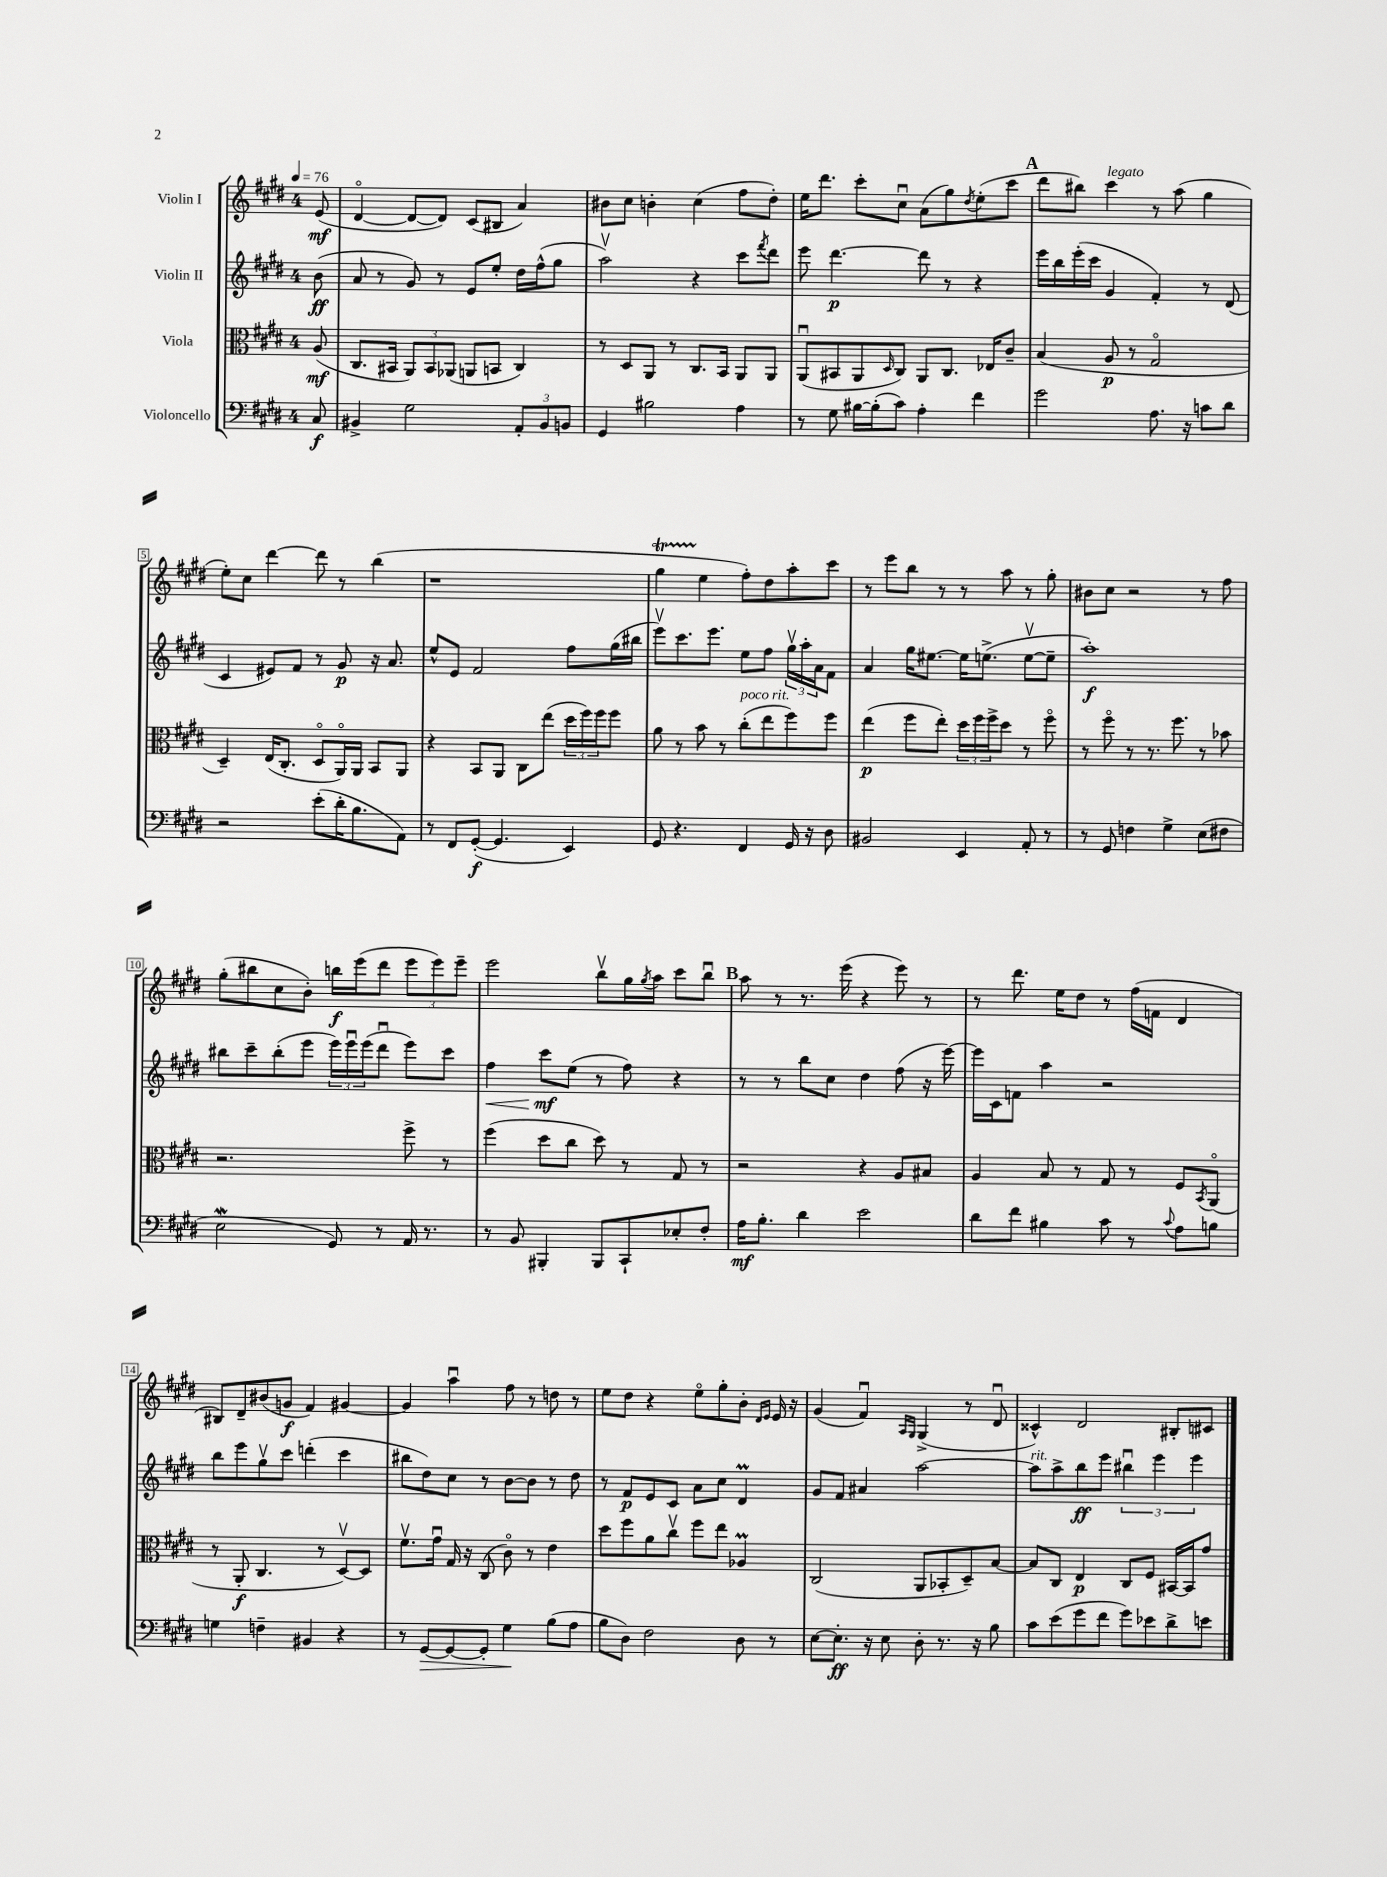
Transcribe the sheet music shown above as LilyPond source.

<<
\new StaffGroup <<
\new Staff = "s0" \with { instrumentName = "Violin I" } {
    \clef treble \key e \major \once \override Staff.TimeSignature.style = #'single-digit \time 4/4 \partial 8 \tempo 4 = 76
    e'8\mf( |
    dis'4~\flageolet dis'8~ dis'8) cis'8( bis8 a'4) |
    bis'8 cis''8 b'4-. cis''4( fis''8 dis''8-.) |
    e''16 dis'''8. cis'''8-. cis''8\downbow a'8( gis''8) \acciaccatura { dis''8 } e''8-.( cis'''8 |
    \mark \markup { \bold "A" } dis'''8 bis''8) cis'''4^\markup { \italic "legato" } r8 a''8( gis''4 |
    e''8-.) cis''8 dis'''4~ dis'''8 r8 b''4( |
    r1 |
    gis''4\startTrillSpan e''4\stopTrillSpan fis''8-.) dis''8 a''8-. cis'''8 |
    r8 e'''8 b''8 r8 r8 a''8 r8 gis''8-. |
    bis'8 cis''8 r2 r8 fis''8 |
    gis''8-.( bis''8 cis''8 b'8-.) b''16\f e'''16( dis'''8 \tuplet 3/2 { e'''8 e'''8) e'''8-- } |
    e'''2 b''8\upbow gis''16 \acciaccatura { gis''8 } a''16 cis'''8 b''8\downbow |
    \mark \markup { \bold "B" } a''8 r8 r8. e'''16( r4 e'''8) r8 |
    r8 dis'''8. e''16 dis''8 r8 fis''16( f'16 dis'4 |
    bis8) dis'8-- bis'8( g'8\f fis'4) gis'4~ |
    gis'4 a''4\downbow fis''8 r8 d''8 r8 |
    e''8 dis''8 r4 e''8\flageolet gis''8-. b'8-. \grace { dis'16 e'16 } e'16 r16 |
    gis'4( fis'4\downbow) \grace { a16 gis16 } gis4->( r8 dis'8\downbow |
    cisis'4-^) dis'2 bis8-. cis'8 \bar "|." |
}
\new Staff = "s1" \with { instrumentName = "Violin II" } {
    \clef treble \key e \major \once \override Staff.TimeSignature.style = #'single-digit \time 4/4 \partial 8
    b'8\ff( |
    a'8 r8 gis'8) r8 e'8 e''8-. dis''16 fis''16-^( gis''8 |
    a''2\upbow) r4 cis'''8 \acciaccatura { fis'''8 } dis'''8 |
    e'''8 dis'''4.~\p dis'''8 r8 r4 |
    \mark \markup { \bold "A" } e'''16 b''16 e'''16-.( cis'''16 gis'4 fis'4-.) r8 dis'8( |
    cis'4 eis'8) fis'8 r8 gis'8\p r16 a'8. |
    e''8-^ e'8 fis'2 fis''8 gis''16( bis''16 |
    e'''8\upbow) cis'''8. e'''8. e''8 fis''8 \tuplet 3/2 { gis''16\upbow a''16-. a'16 } fis'8 |
    a'4 gis''16 eis''8.~ eis''16 e''8.->( e''8~\upbow e''8-- |
    a''1-.\f) |
    bis''8 cis'''8-- bis''8-.( e'''8 \tuplet 3/2 { e'''16) e'''16\downbow e'''16( } dis'''8\downbow e'''8) cis'''8 |
    fis''4\< cis'''8\mf\! e''8( r8 fis''8) r4 |
    \mark \markup { \bold "B" } r8 r8 b''8 cis''8 dis''4 fis''8( r16 e'''16~) |
    e'''16 cis'16 f'8 a''4 r2 |
    b''8 e'''8 gis''8\upbow cis'''8 d'''4-.( cis'''4 |
    bis''8 dis''8) cis''8 r8 b'8~ b'8 r8 dis''8 |
    r8 fis'8\p e'8 cis'8 a'8 cis''8 dis'4\prall |
    gis'8 fis'8 ais'4 a''2~ |
    a''8^\markup { \italic "rit." } a''8-> b''8\ff e'''8 \tuplet 3/2 { bis''4\downbow e'''4 e'''4 } \bar "|." |
}
\new Staff = "s2" \with { instrumentName = "Viola" } {
    \clef alto \key e \major \once \override Staff.TimeSignature.style = #'single-digit \time 4/4 \partial 8
    a8\mf( |
    cis8. bis,16 \tuplet 3/2 { a,8) bis,8 aes,8( } a,8 b,8 cis4) |
    r8 dis8 a,8 r8 cis8. b,16 a,8 a,8 |
    a,8\downbow( bis,8 a,8 \grace { dis16 } cis8) a,8 cis8. ees16 cis'8-- |
    \mark \markup { \bold "A" } b4( a8\p r8 gis2\flageolet |
    dis4--) e16( cis8.-. dis8\flageolet a,16\flageolet) a,16 b,8 a,8 |
    r4 b,8 a,8 cis8 e''8( \tuplet 3/2 { dis''16 fis''16) fis''16 } fis''8 |
    a'8 r8 b'8 r8 cis''8-.^\markup { \italic "poco rit." }( e''8 fis''8) fis''8 |
    e''4\p( fis''8 e''8-.) \tuplet 3/2 { dis''16 fis''16 fis''16-> } dis''8 r8 fis''8\flageolet |
    r8 fis''8\flageolet r8 r8. fis''8. r8 bes'8 |
    r2. fis''8-> r8 |
    fis''4( dis''8 cis''8 dis''8) r8 gis8 r8 |
    \mark \markup { \bold "B" } r2 r4 a8 bis8 |
    a4 b8 r8 gis8 r8 fis8 \acciaccatura { b,8 } a,8\flageolet( |
    r8 a,8-.\f cis4. r8 dis8~\upbow) dis8 |
    fis'8.\upbow gis'16\downbow gis16 r16 cis8( cis'8\flageolet) r8 e'4 |
    dis''8 fis''8 a'8 cis''8\upbow fis''8 e''8 aes4\prall |
    cis2( a,8 bes,8-. dis8--) b8~ |
    b8 cis8 e4\p cis8 fis8 bis,16~ bis,16 gis'8 \bar "|." |
}
\new Staff = "s3" \with { instrumentName = "Violoncello" } {
    \clef bass \key e \major \once \override Staff.TimeSignature.style = #'single-digit \time 4/4 \partial 8
    cis8\f |
    bis,4-> gis2 \tuplet 3/2 { a,8-. bis,8 b,8 } |
    gis,4 bis2 a4 |
    r8 gis8 bis16~ bis16-.( cis'8) a4-. fis'4 |
    \mark \markup { \bold "A" } gis'2 a8. r16 c'8 dis'8 |
    r2 e'8-.( dis'16-. b8. a,8) |
    r8 fis,8 gis,8~-.\f( gis,4. e,4) |
    gis,8 r4. fis,4 gis,16 r16 dis8 |
    bis,2 e,4 a,8-. r8 |
    r8 gis,8 f4 gis4-> e8( fis8 |
    e2\mordent gis,8) r8 a,16 r8. |
    r8 b,8 bis,,4-. bis,,8 cis,8-! ees8-. fis8-. |
    \mark \markup { \bold "B" } a16\mf b8.-. dis'4 e'2 |
    dis'8 fis'8 bis4 cis'8 r8 \appoggiatura { cis'8 } a8 b8 |
    g4 f4-- bis,4 r4 |
    r8 gis,8~\> gis,8~ gis,8-. gis4\! b8( a8 |
    b8 dis8) fis2 dis8 r8 |
    e8~ e8.-.\ff r16 e8 dis8-. r8. r16 b8 |
    cis'8 e'8( gis'8 fis'8 gis'8) ees'8 dis'8-> e'8 \bar "|." |
}
>>
>>
\layout { \context { \Score \override BarNumber.stencil = #(make-stencil-boxer 0.1 0.3 ly:text-interface::print) } }
